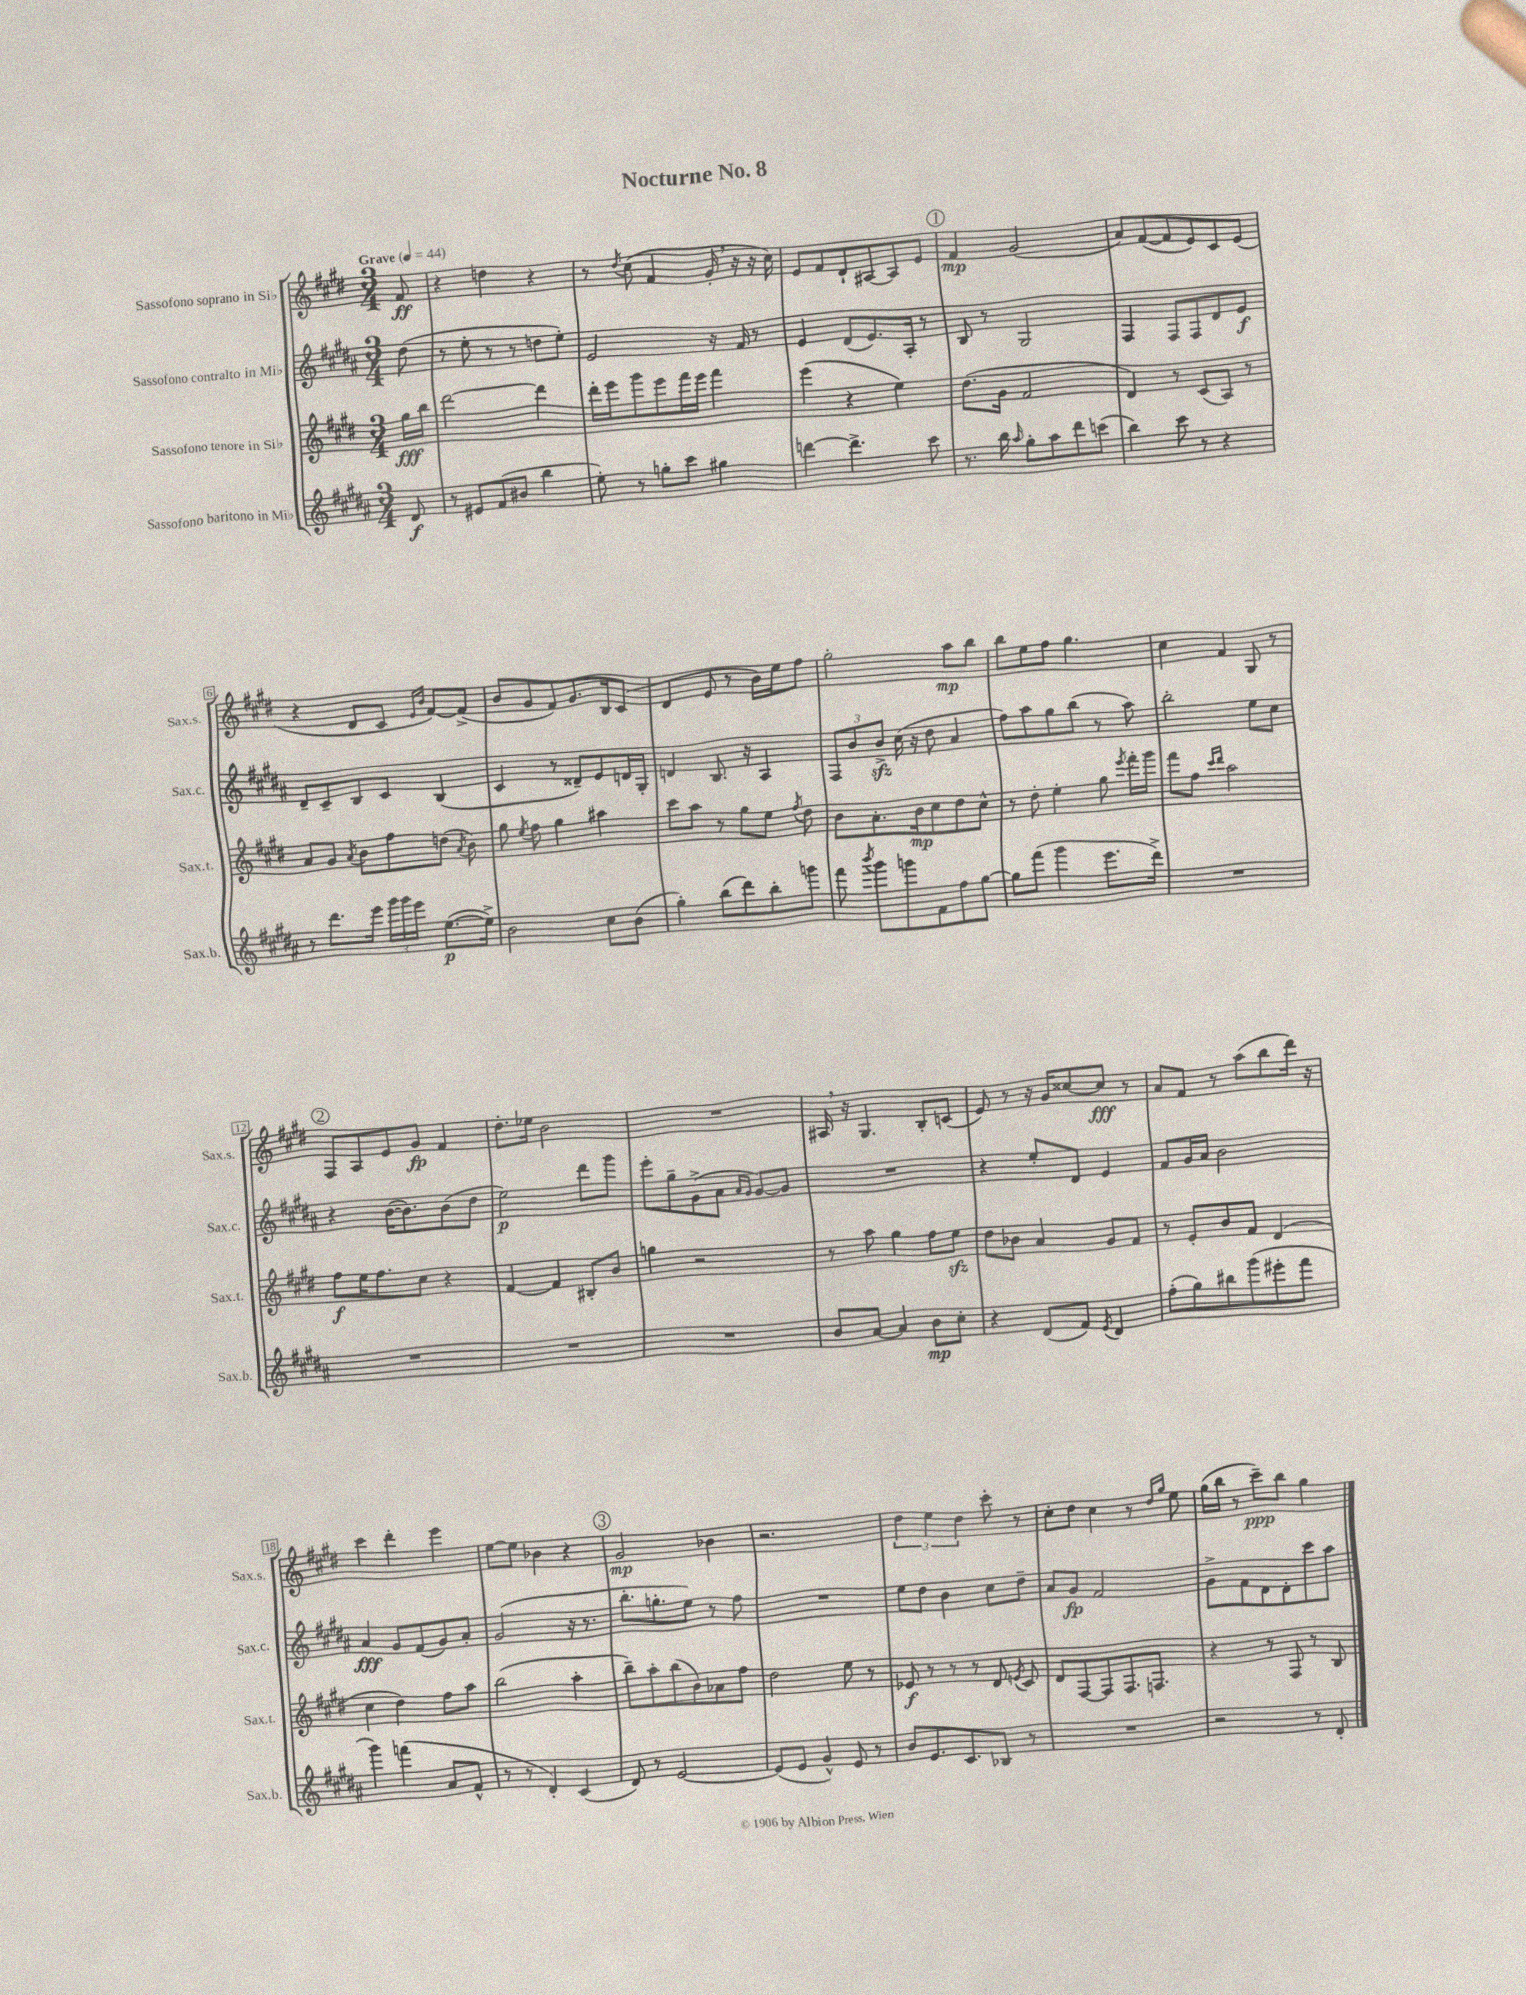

**kern	**kern	**kern	**kern
*staff4	*staff3	*staff2	*staff1
*clefG2	*clefG2	*clefG2	*clefG2
*k[f#c#g#d#a#]	*k[f#c#g#d#]	*k[f#c#g#d#a#]	*k[f#c#g#d#]
*M3/4	*M3/4	*M3/4	*M3/4
*MM44	*MM44	*MM44	*MM44
8d#	16gg#	(8dd#	8f#
.	16bb	.	.
=	=	=	=
8r	[2ddd#	8r	4r
8e#	.	8ee'	.
(8f#	.	8r	4dd
8b#	.	8r	.
4bb	4ddd#]	8dd	4r
.	.	8ee')	.
=	=	=	=
8ee')	16ddd#'	2e	8r
.	16eee	.	.
.	.	.	8qdd#
8r	8ggg#	.	(8cc#
8gg'	8eee	.	4f#
8ccc#	16fff#	.	.
.	16eee	.	.
4gg#	4fff#	16r	16g#'
.	.	16f#	16r
.	.	8r	16r
.	.	.	16cc#)
=	=	=	=
[4ddd	(4eee	4e	8e
.	.	.	8f#
4.ddd^]	4r	(8d#	8d#`
.	.	8.e)	[8A#
.	4ee)	.	8A#]
.	.	16A#'	.
8ccc#	.	8r	8e
=	=	=	=
8.r	(8.dd#	8B	4f#
.	.	8r	.
16bb	16g#	.	.
16qqaa#	.	.	.
8gg#'	2f#	2G#	(2g#
8aa#	.	.	.
8ddd#	.	.	.
(8ccc	.	.	.
=	=	=	=
4bb)	4d#)	4F#	8a)
.	.	.	([8f#
8ccc#	8r	8F#	8f#]
8r	(8c#	8F#	8e)
4r	8A)	8d#	8c#
.	8r	8e	(8e
=	=	=	=
8r	8a	8d#~	4r
8.ddd#	8g#	8c#~	.
.	8qa	.	.
.	8b	8B	8d#
16eee	.	.	.
24ggg#	8ff#	8c#	8c#
24ggg#	.	.	.
24eee	.	.	.
.	.	.	16qqe
.	.	.	16qqb
([8.ee	(8dd	(4B	[8f#)
.	8qa	.	.
.	8b)	.	(8f#^]
16ee^])	.	.	.
=	=	=	=
2b	8gg#	4c#	8b
.	8qee	.	.
.	8ff#	.	8g#
.	4gg#	8r	8f#)
.	.	8d##~)	8.g#
8cc#	4aa#	8e	.
.	.	.	16B
(8b	.	16d	(8c#
.	.	16G#'	.
=	=	=	=
4gg#')	8ccc#	4d	4d#
.	8aa	.	.
(8bb	8r	8.B	8e
8ddd#)	8gg#	.	8r
.	.	16r	.
8bb'	8ee	4A#	16b)
.	.	.	16ee
.	8qff#	.	.
8ggg	8dd#	.	8ff#
=	=	=	=
8fff#	8b	12F#	2gg#'
.	.	12b	.
8qbbb	.	.	.
8ggg#	8.a'	.	.
.	.	12b^	.
8ggg	.	(16cc#	.
.	16b	16r	.
8f#	8cc#	8dd#	.
8ff#	8dd#	4a#	8aa
[8gg#	8cc#^^	.	8bb
=	=	=	=
8gg#]	8r	8ff#)	8bb
(8fff#	8dd#'	8aa#	8ee
4ggg#	4ee'	8gg#	8ff#
.	.	(8bb	4.gg#
8.eee	8gg#	8r	.
.	8qeee	.	.
.	16fff#'	8aa#)	.
16ddd#^)	16ggg#	.	.
=	=	=	=
2.r	8fff#	2bb'	4cc#
.	8ff#	.	.
.	16qqccc#	.	.
.	16qqddd#	.	.
.	2aa	.	4f#
.	.	8ee	8G#
.	.	8cc#	8r
=	=	=	=
2.r	8ff#	4r	8F#
.	16ee	.	8A
.	8.ff#	.	.
.	.	([16b	8e
.	.	8.b])	.
.	8cc#	.	8g#
.	4r	(8b	4f#
.	.	8dd#	.
=	=	=	=
2.r	[4f#	2ee)	8.dd#'
.	.	.	16ee-
.	4f#]	.	2b
.	8B#'	8ddd#	.
.	8b	8ggg#	.
=	=	=	=
2.r	4gg	8eee'	2.r
.	.	8gg#~	.
.	2r	(8g#^	.
.	.	8a#	.
.	.	16qqa#	.
.	.	16qqg#	.
.	.	[8g#)	.
.	.	8g#]	.
=	=	=	=
8b	8r	2.r	16A#
.	.	.	16r
[8a#	8aa	.	4.G#
4a#]	4gg#	.	.
8b	8ff#	.	8B'
8cc#'	8ee	.	(8c
=	=	=	=
4r	8dd#	4r	8e)
.	8b-	.	8r
(8d#	4a	8ee'	16r
.	.	.	16g#
8f#)	.	8d#	[8cc##
8qe	.	.	.
4d#	8g#	4e	8cc##]
.	8f#	.	8r
=	=	=	=
(8ff#'	8r	8f#	8a
8gg#)	8e'	16g#	8f#
.	.	16a#	.
8bb#	8b	2b	8r
(8ggg#	8f#	.	(8aa
8eee#'	(4d#	.	8bb
8fff#	.	.	16ddd#)
.	.	.	16r
=	=	=	=
4ggg#)	4cc#	4a#	4ccc#
(4fff	4dd#)	8g#	4ddd#'
.	.	(8f#	.
8a#	8ff#	8g#)	4eee
8f#^^	8aa	8a#'	.
=	=	=	=
8r	(2bb	(2g#	[8ee
8r	.	.	8ee]
4d#')	.	.	4b-
(4c#	4aa'	16r	4r
.	.	8.r	.
=	=	=	=
8d#)	8bb~)	8.bb'	2g#
8r	8aa'	.	.
.	.	8.gg'	.
[2e	(8bb	.	.
.	8b)	8ee)	.
.	8a-	8r	4b-
.	8ff#	8ff#	.
=	=	=	=
(8e]	2dd#	2.r	2.r
8e	.	.	.
4g#^^)	.	.	.
8e	8ee	.	.
8r	8r	.	.
=	=	=	=
8b	8e-	8ee	6dd#
8.e	8r	8dd#	.
.	.	.	6ee
.	8r	4b	.
8.c#	.	.	.
.	.	.	6dd#
.	8r	.	.
8B-	8d#	8cc#	8ccc#'
.	8qe	.	.
8r	8c#	8dd#~	8r
=	=	=	=
2.r	8d#	8a#	8cc#'
.	[8F#	8g#	8dd#
.	8F#]	2f#	4cc#
.	8.F#	.	.
.	.	.	8r
.	8.F	.	.
.	.	.	16qqdd#
.	.	.	16qqgg#
.	.	.	8ee
=	=	=	=
2r	4r	8g#^	(16gg#
.	.	.	16bb
.	.	8f#	8r
.	8r	8d#	8ccc#~)
.	8F#	8d#'	8bb
8r	8r	8ccc#	4gg#
8d#'	8B	8aa#	.
==	==	==	==
*-	*-	*-	*-
